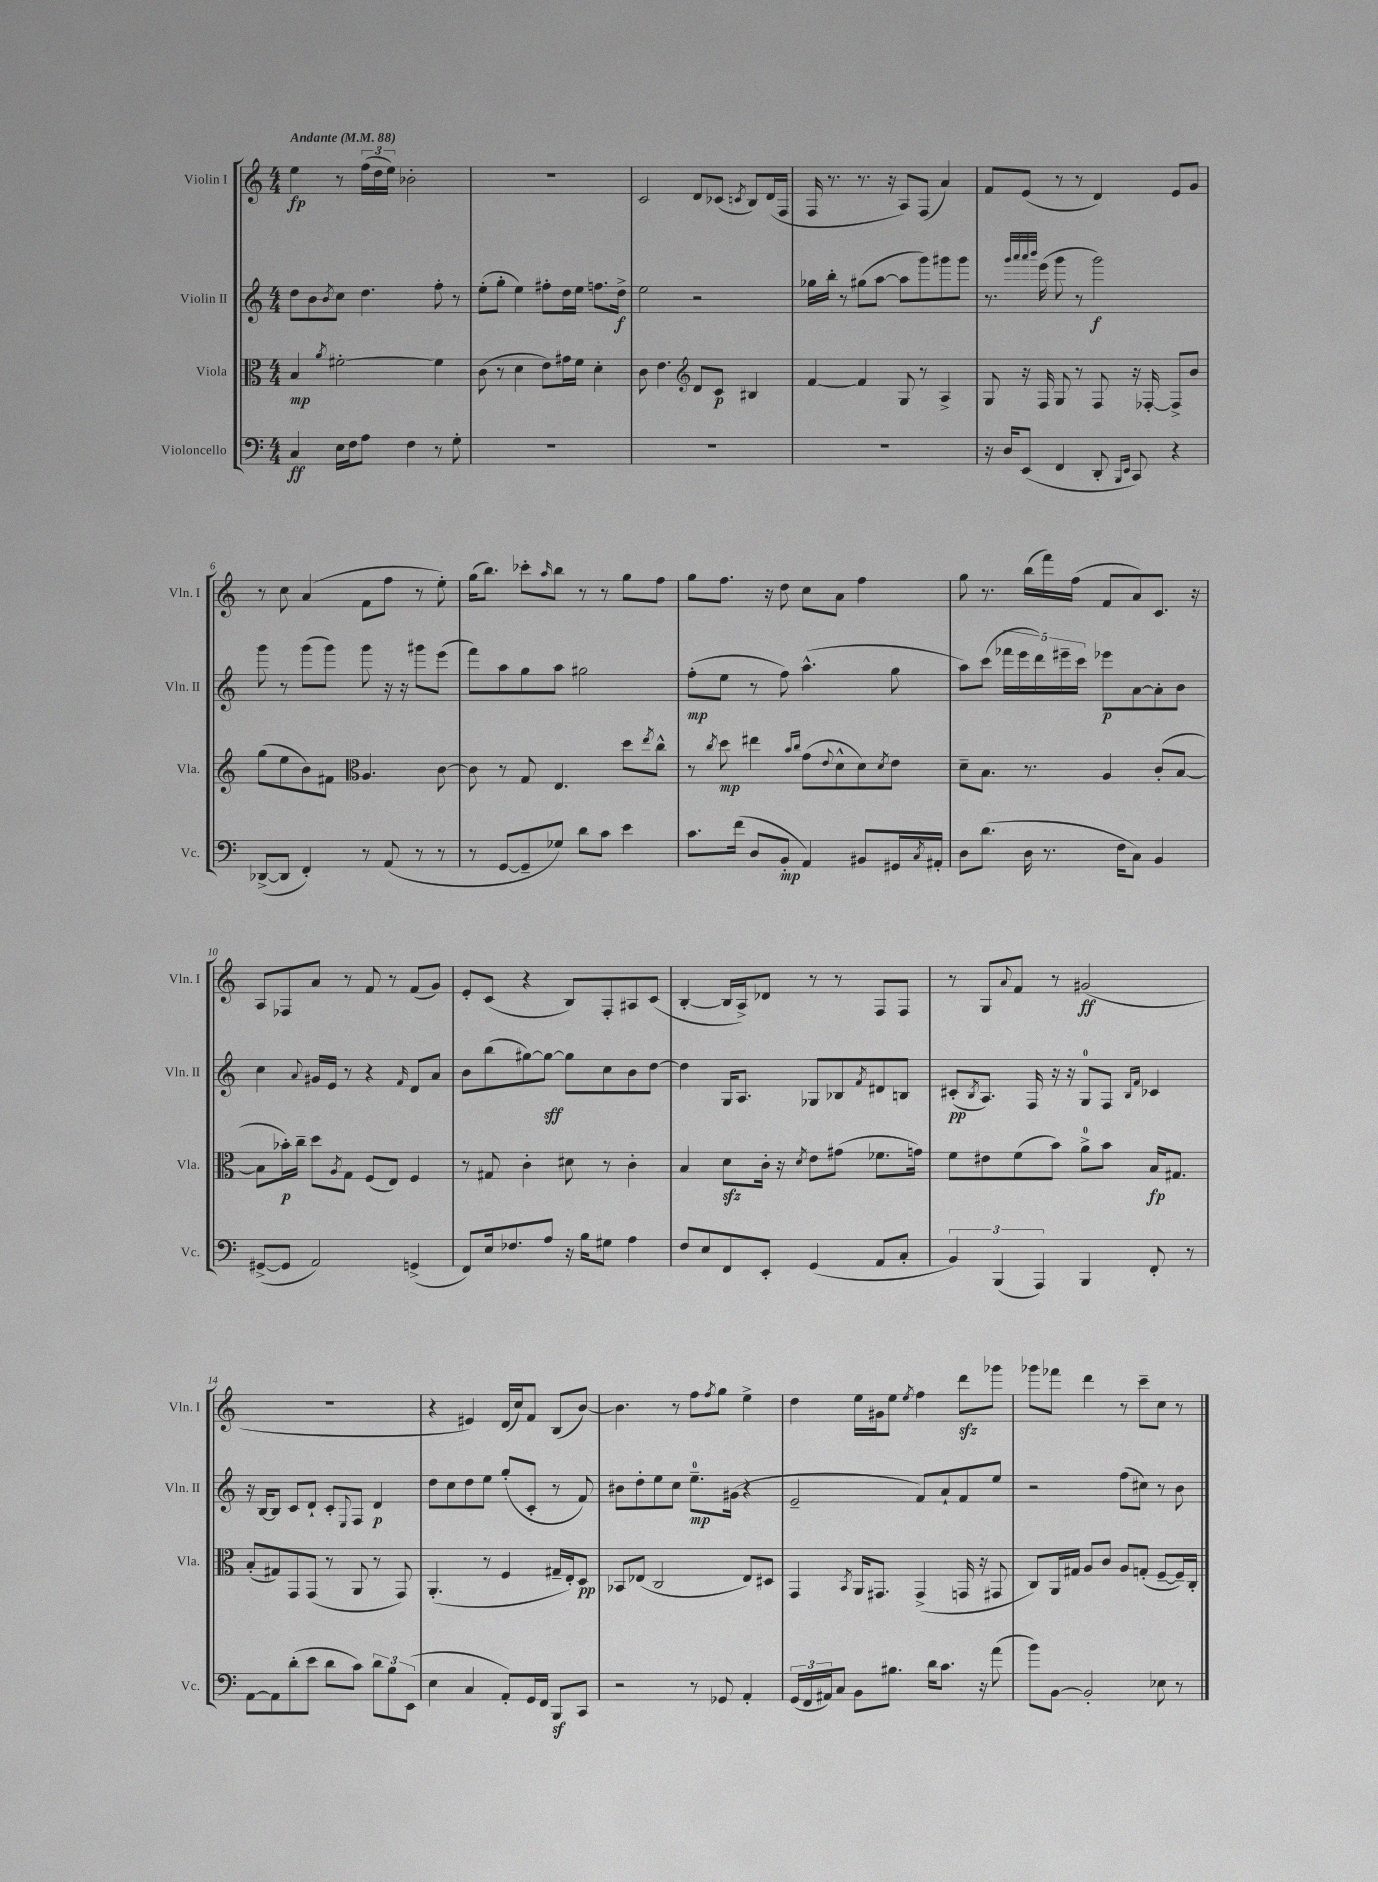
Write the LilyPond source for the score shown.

<<
\new StaffGroup <<
\new Staff = "s0" \with { instrumentName = "Violin I" shortInstrumentName = "Vln. I" } {
    \clef treble \key c \major \numericTimeSignature \time 4/4 \tempo "Andante" 4 = 88
    e''4\fp r8 \tuplet 3/2 { f''16( d''16 e''16) } bes'2-. |
    R1 |
    c'2 d'8 ces'8( \acciaccatura { c'8 } b8) d'16( f16 |
    f16 r8. r8. r16 a8) f8( a'4) |
    f'8 e'8( r8 r8 d'4) e'8 g'8 |
    r8 c''8 a'4( f'8 f''8 r8 e''8-.) |
    g''16( b''8.) ces'''8-. \grace { a''16 } b''8 r8 r8 g''8 f''8 |
    g''8 f''8. r16 d''8 c''8 a'8 f''4 |
    g''8 r8. b''16( f'''16) f''16( f'8 a'8) c'8. r16 |
    a8 fes8 a'8 r8 f'8 r8 f'8( g'8) |
    e'8-. c'8( r4 b8) f8-. ais8 c'8( |
    b4~-. b16 a16->) des'8 r8 r8 f8 f8 |
    r8 g8 \appoggiatura { a'8 } f'8 r8 gis'2\ff( |
    R1 |
    r4 eis'4) d'16( c''16) f'8 b8( b'8~) |
    b'4. r8 f''8 \acciaccatura { f''8 } g''8 e''4-> |
    d''4 e''16 gis'16 e''8 \acciaccatura { e''8 } f''4 d'''8\sfz ges'''8 |
    ges'''8 fes'''8 d'''4 r8 c'''8-- c''8 r8 \bar "|." |
}
\new Staff = "s1" \with { instrumentName = "Violin II" shortInstrumentName = "Vln. II" } {
    \clef treble \key c \major \numericTimeSignature \time 4/4
    d''8 b'8 \acciaccatura { b'8 } c''8 d''4. f''8-. r8 |
    e''8-.( g''8-. e''4) fis''8-. d''16 e''16 f''8. d''16->\f |
    e''2 r2 |
    ges''16 b''16-. r8 gis''8( a''8~ a''8 g'''8) gis'''8 gis'''8 |
    r8. \grace { g'''32 a'''32 a'''32 b'''32 } e'''16( g'''8 r8 g'''2\f) |
    g'''8 r8 g'''8( g'''8) g'''8 r16 r16 gis'''8 e'''8( |
    f'''8) a''8 g''8 a''8 gis''2 |
    f''8-.\mp( e''8 r8 f''8) a''4.-^( g''8 |
    a''8) c'''8( \tuplet 5/4 { fes'''16 e'''16 d'''16) eis'''16-- c'''16 } ees'''8\p a'8~ a'8-. b'8 |
    c''4 \appoggiatura { a'8 } gis'16 e'16 r8 r4 \grace { f'16 } d'8 a'8 |
    b'8 b''8( gis''8~) gis''8~\sff gis''8 c''8 b'8 d''8~ |
    d''4 g16 a8. ges8 bes8 \acciaccatura { f'8 } dis'8 b8 |
    cis'8-.\pp( \acciaccatura { b8 } a8.) f16 r16 r16 g8-0 f8 \grace { b16 f'16 } ces'4 |
    r16 b16~ b8 c'8 d'8-! c'8-. \appoggiatura { e8 } f8 d'4\p |
    d''8 c''8 d''8 e''8 g''8-.( c'8-. r8 f'8) |
    bis'8 d''8-. e''8 c''8 e''8.-0--\mp gis'16( r4 |
    e'2-- f'8) a'8-! f'8 e''8 |
    r2 f''8( cis''8) r8 b'8 \bar "|." |
}
\new Staff = "s2" \with { instrumentName = "Viola" shortInstrumentName = "Vla." } {
    \clef alto \key c \major \numericTimeSignature \time 4/4
    b4\mp \acciaccatura { a'8 } fis'2~-. fis'4 |
    c'8( r8 d'4 e'8) gis'16 f'16 d'4-. |
    c'8 e'4. \clef treble d'8 c'8\p bis4 |
    f'4~ f'4 g8 r8 a4-> |
    g8 r16 f16 g8 r8 f8 r16 fes16~-. fes8-> b'8 |
    g''8( e''8 b'8) fis'8 \clef alto a4. c'8~ |
    c'8 r8 g8 e4. d''8 \acciaccatura { e''8 } c''8-^ |
    r8 \acciaccatura { c''8 } d''8\mp eis''4 \grace { b'16 c''16 } g'8( \appoggiatura { e'8 } d'8-^ d'8) \acciaccatura { d'8 } e'8 |
    d'8-- b8. r8. a4 c'8-.( b8~ |
    b8 bes'16-.\p) c''16-- d''8 \acciaccatura { a8 } g8 f8( e8) f4 |
    r8 gis8 c'4-. dis'8 r8 c'4-. |
    b4 d'8\sfz c'16-. r16 \acciaccatura { d'8 } e'8 gis'8( fes'8. g'16) |
    f'8 eis'8 f'8( b'8) a'8-0-> b'8 b16\fp gis8. |
    b8-.( gis8) g,8 g,8( r8 a,8 r8 g,8) |
    a,4.-.( r8 f4 gis16-- e16-.) d8\pp |
    bes,8 ees8( c2 ees8) dis8 |
    g,4 \acciaccatura { b,8 } a,16 gis,8. gis,4->( g,16 r16 gis,8 |
    c8) a,16 gis16 a8 c'8 a8 g8-.( f8~-- f16--) c16-. \bar "|." |
}
\new Staff = "s3" \with { instrumentName = "Violoncello" shortInstrumentName = "Vc." } {
    \clef bass \key c \major \numericTimeSignature \time 4/4
    c4\ff e16 f16 a8 f4 r8 g8-. |
    R1 |
    R1 |
    R1 |
    r16 d16 e,8( f,4 d,8-. \grace { b,,16 e,16 } c,8) r4 |
    des,8~->( des,8 f,4-.) r8 a,8( r8 r8 |
    r8 g,8~ g,8-- ges8) d'8 c'8 e'4 |
    c'8. f'16( d8 b,8-.\mp a,4) bis,8 gis,16 \acciaccatura { c8 } ais,16-. |
    d8 d'8.( d16 r8. f16 c8) b,4 |
    gis,8~->( gis,8 a,2) g,4->( |
    f,8) e16 fes8. a8 r16 b16 gis8 a4 |
    f8 e8 f,8 e,8-. g,4( a,8 c8-. |
    \tuplet 3/2 { b,4) b,,4( a,,4) } b,,4 f,8-. r8 |
    a,8~ a,8 d'8-.( e'8 d'8 c'8) \tuplet 3/2 { d'8 b8 e,8( } |
    e4 c4 a,8-.) g,16 f,16 b,,8\sf c,8 |
    r2 r8 ges,8 a,4-. |
    \tuplet 3/2 { g,16( f,16 ais,16) } c8 b,8 bis8. d'16 c'8. r16 a'8( |
    b'8) b,8~ b,2-. ees8 r8 \bar "|." |
}
>>
>>
